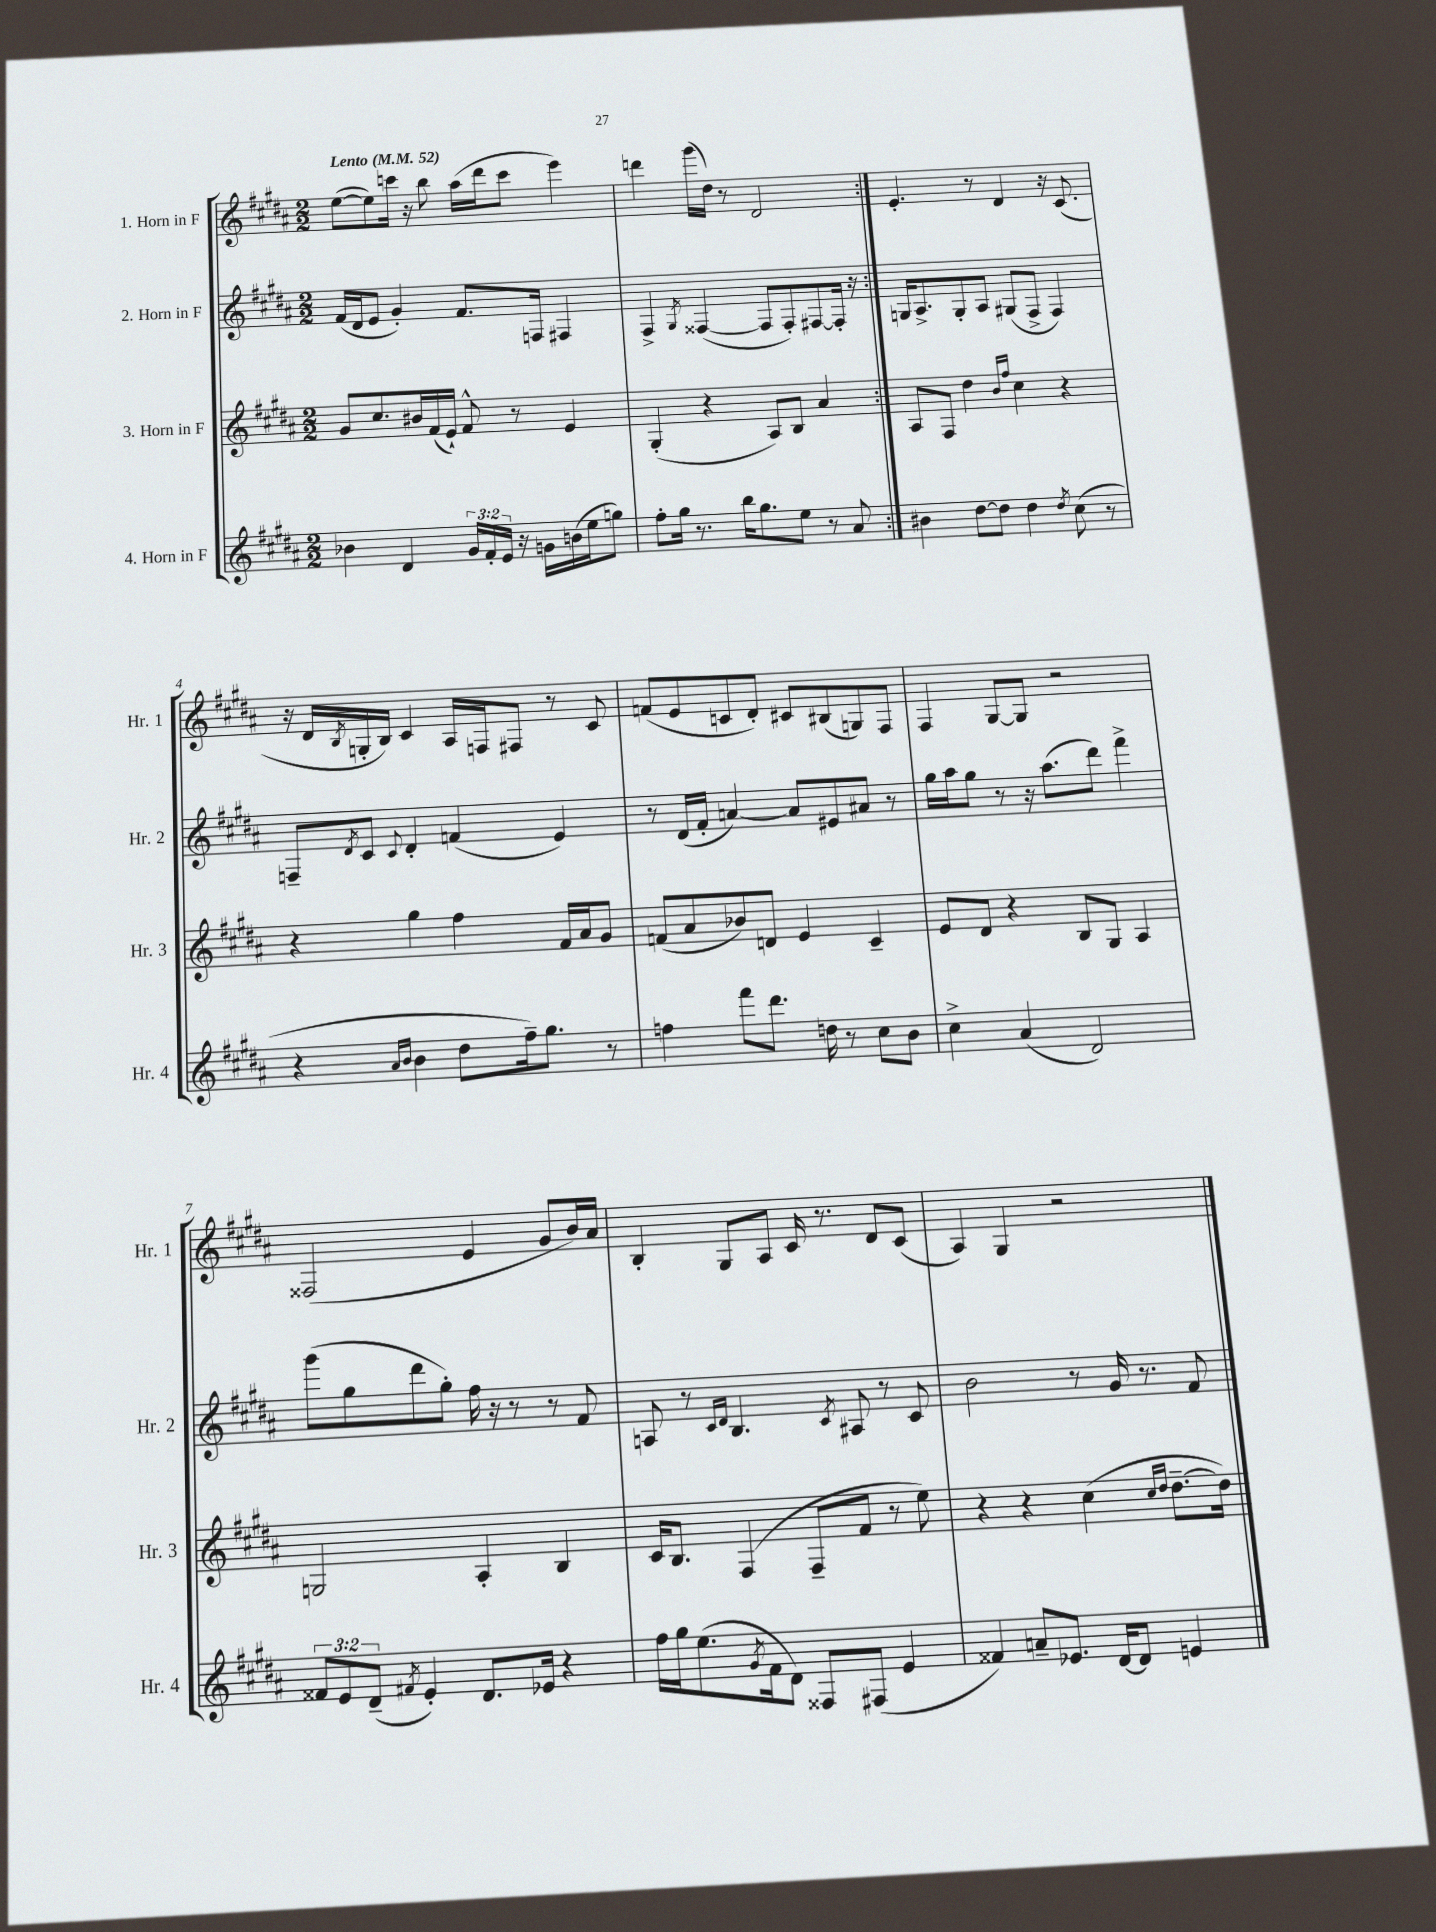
<<
\new StaffGroup <<
\new Staff = "s0" \with { instrumentName = "1. Horn in F" shortInstrumentName = "Hr. 1" } {
    \clef treble \key b \major \numericTimeSignature \time 2/2 \tempo "Lento" 4 = 52
    \repeat volta 2 { e''8~( e''8) c'''16 r16 b''8 ais''16( dis'''16 c'''8 e'''4) |
    d'''4 gis'''16( dis''16) r8 dis'2 | }
    e'4.-. r8 dis'4 r16 cis'8.( |
    r16 dis'16 \acciaccatura { b8 } g16-. b16) cis'4 ais16 f16 fis8 r8 cis'8 |
    f'8( e'8 c'8 dis'8-.) cis'8 bis8( g8) fis8 |
    fis4 gis8~ gis8 r2 |
    fisis2( e'4 gis'8 b'16) ais'16 |
    b4-. gis8 ais8 cis'16 r8. dis'8 cis'8( |
    ais4) gis4 r2 \bar "|." |
}
\new Staff = "s1" \with { instrumentName = "2. Horn in F" shortInstrumentName = "Hr. 2" } {
    \clef treble \key b \major \numericTimeSignature \time 2/2
    \repeat volta 2 { fis'16( dis'16 e'8 gis'4-.) fis'8. f16 fis4 |
    fis4-> \acciaccatura { gis8 } fisis4~( fisis8 fisis8-.) fis8~ fis16-. r16 | }
    g16 ais8.-> g8-. ais8 gis8( fis8-> fis4) |
    f8-- \acciaccatura { dis'8 } cis'8 \appoggiatura { cis'8 } dis'4-. f'4( e'4) |
    r8 dis'16( fis'16-. a'4~) a'8 eis'8 ais'8 r8 |
    gis''16 ais''16 gis''8 r8 r16 ais''8.( dis'''8) fis'''4-> |
    gis'''8( gis''8 dis'''8 gis''8-.) fis''16 r16 r8 r8 fis'8 |
    a8 r8 \grace { cis'16 dis'16 } b4. \acciaccatura { cis'8 } ais8 r8 cis'8 |
    b'2 r8 gis'16 r8. fis'8 \bar "|." |
}
\new Staff = "s2" \with { instrumentName = "3. Horn in F" shortInstrumentName = "Hr. 3" } {
    \clef treble \key b \major \numericTimeSignature \time 2/2
    \repeat volta 2 { gis'8 cis''8. bis'16 fis'16( e'16-!) fis'8-^ r8 e'4 |
    gis4-.( r4 ais8) b8 ais'4 | }
    ais8 fis8 dis''4 \grace { b'16 fis''16 } cis''4 r4 |
    r4 gis''4 fis''4 fis'16 ais'16 gis'8 |
    f'8( ais'8 bes'8) d'8 e'4 cis'4-- |
    e'8 dis'8 r4 b8 gis8 ais4 |
    g2 ais4-. b4 |
    cis'16 b8. fis4( fis8-- fis'8 r8 e''8) |
    r4 r4 cis''4( \grace { cis''16 dis''16 } dis''8.~-- dis''16) \bar "|." |
}
\new Staff = "s3" \with { instrumentName = "4. Horn in F" shortInstrumentName = "Hr. 4" } {
    \clef treble \key b \major \numericTimeSignature \time 2/2 \override Staff.TupletNumber.text = #tuplet-number::calc-fraction-text
    \repeat volta 2 { bes'4 dis'4 \tuplet 3/2 { gis'16 fis'16-. e'16 } r16 g'16 b'16( e''16 g''8) |
    fis''8-. gis''16 r8. b''16 gis''8. e''8 r8 ais'8 | }
    bis'4 dis''8~ dis''8 dis''4 \acciaccatura { dis''8 } cis''8( r8 |
    r4 \grace { ais'16 b'16 } b'4 dis''8 fis''16--) gis''8. r8 |
    f''4 fis'''8 dis'''8. d''16 r8 cis''8 b'8 |
    cis''4-> ais'4( dis'2) |
    \tuplet 3/2 { fisis'8 e'8 dis'8--( } \acciaccatura { fis'8 } e'4-.) dis'8. ees'16 r4 |
    fis''16 gis''16 e''8.( \acciaccatura { gis'8 } fis'16 dis'8) fisis8 fis8( e'4 |
    fisis'4) a'8-- ees'8. dis'16~ dis'8 e'4 \bar "|." |
}
>>
>>
